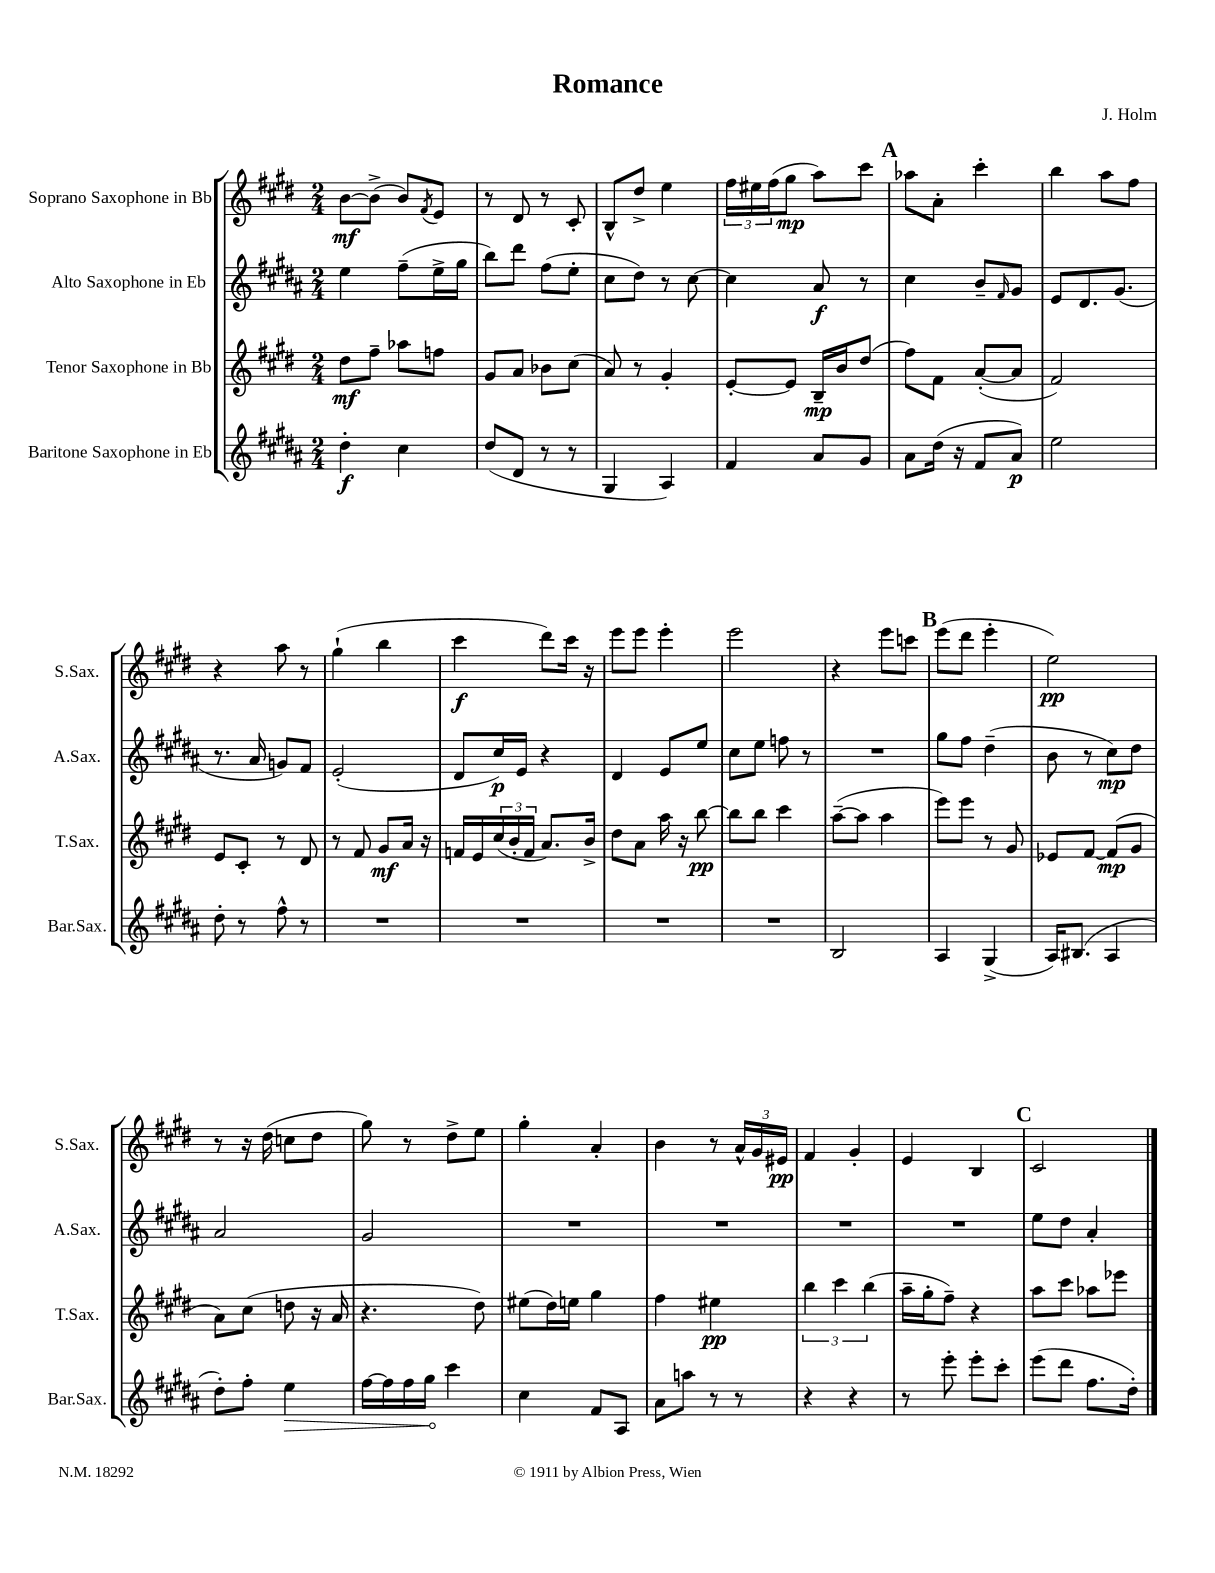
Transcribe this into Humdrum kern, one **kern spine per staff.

**kern	**kern	**kern	**kern
*staff4	*staff3	*staff2	*staff1
*clefG2	*clefG2	*clefG2	*clefG2
*k[f#c#g#d#a#]	*k[f#c#g#d#]	*k[f#c#g#d#a#]	*k[f#c#g#d#]
*M2/4	*M2/4	*M2/4	*M2/4
4dd#'	8dd#	4ee	[8b
.	8ff#~	.	(8b^]
4cc#	8aa-	(8ff#~	8b)
.	.	.	8qf#
.	8ff	16ee^	8e
.	.	16gg#	.
=	=	=	=
(8dd#	8g#	8bb)	8r
8d#	8a	8ddd#	8d#
8r	8b-	(8ff#	8r
8r	(8cc#	8ee'	8c#'
=	=	=	=
4G#	8a)	8cc#	8B^^
.	8r	8dd#)	8dd#^
4A#)	4g#'	8r	4ee
.	.	[8cc#	.
=	=	=	=
4f#	[8e'	4cc#]	24ff#
.	.	.	24ee#
.	.	.	(24ff#
.	8e]	.	8gg#
8a#	16B~	8a#	8aa)
.	16b	.	.
8g#	(8dd#	8r	8ccc#
=	=	=	=
8a#	8ff#)	4cc#	8aa-
(16dd#	8f#	.	8a'
16r	.	.	.
8f#	([8a'	8b~	4ccc#'
.	.	16qqf#	.
8a#)	8a]	8g#	.
=	=	=	=
2ee	2f#)	8e	4bb
.	.	8.d#	.
.	.	.	8aa
.	.	(8.g#	.
.	.	.	8ff#
=	=	=	=
8dd#'	8e	8.r	4r
8r	8c#'	.	.
.	.	16a#	.
8ff#^^	8r	8g)	8aa
8r	8d#	8f#	8r
=	=	=	=
2r	8r	(2e'	(4gg#`
.	8f#	.	.
.	8g#	.	4bb
.	16a	.	.
.	16r	.	.
=	=	=	=
2r	16f	8d#	4ccc#
.	16e	.	.
.	(24cc#	16cc#)	.
.	24b'	.	.
.	.	16e	.
.	24f	.	.
.	8.a)	4r	8ddd#)
.	.	.	16ccc#
.	16b^	.	16r
=	=	=	=
2r	8dd#	4d#	8eee
.	8a	.	8eee
.	16aa	8e	4eee'
.	16r	.	.
.	[8bb	8ee	.
=	=	=	=
2r	8bb]	8cc#	2eee
.	8bb	8ee	.
.	4ccc#	8ff	.
.	.	8r	.
=	=	=	=
2B	([8aa~	2r	4r
.	8aa]	.	.
.	4aa	.	8eee
.	.	.	8ccc
=	=	=	=
4A#	8eee)	8gg#	(8eee
.	8eee	8ff#	8ddd#
(4G#^	8r	(4dd#~	4eee'
.	8g#	.	.
=	=	=	=
16A#)	8e-	8b	2ee)
(8.B#	.	.	.
.	[8f#	8r	.
4A#	(8f#]	8cc#)	.
.	8g#	8dd#	.
=	=	=	=
8dd#')	8a)	2a#	8r
8ff#'	(8cc#	.	16r
.	.	.	(16dd#
4ee	8dd	.	8cc
.	16r	.	8dd#
.	16a	.	.
=	=	=	=
[16ff#	4.r	2g#	8gg#)
16ff#]	.	.	.
16ff#	.	.	8r
16gg#	.	.	.
4ccc#	.	.	8dd#^
.	8dd#)	.	8ee
=	=	=	=
4cc#	(8ee#	2r	4gg#'
.	16dd#)	.	.
.	16ee	.	.
8f#	4gg#	.	4a'
8A#	.	.	.
=	=	=	=
8a#	4ff#	2r	4b
8aa	.	.	.
8r	4ee#	.	8r
8r	.	.	24a^^
.	.	.	24g#
.	.	.	24e#
=	=	=	=
4r	6bb	2r	4f#
.	6ccc#	.	.
4r	.	.	4g#'
.	(6bb	.	.
=	=	=	=
8r	16aa~	2r	4e
.	16gg#'	.	.
8eee'	8ff#~)	.	.
8eee'	4r	.	4B
8ccc#'	.	.	.
=	=	=	=
(8eee	8aa	8ee	2c#
8ddd#	8ccc#	8dd#	.
8.ff#	8aa-	4a#'	.
.	8eee-	.	.
16dd#')	.	.	.
==	==	==	==
*-	*-	*-	*-
